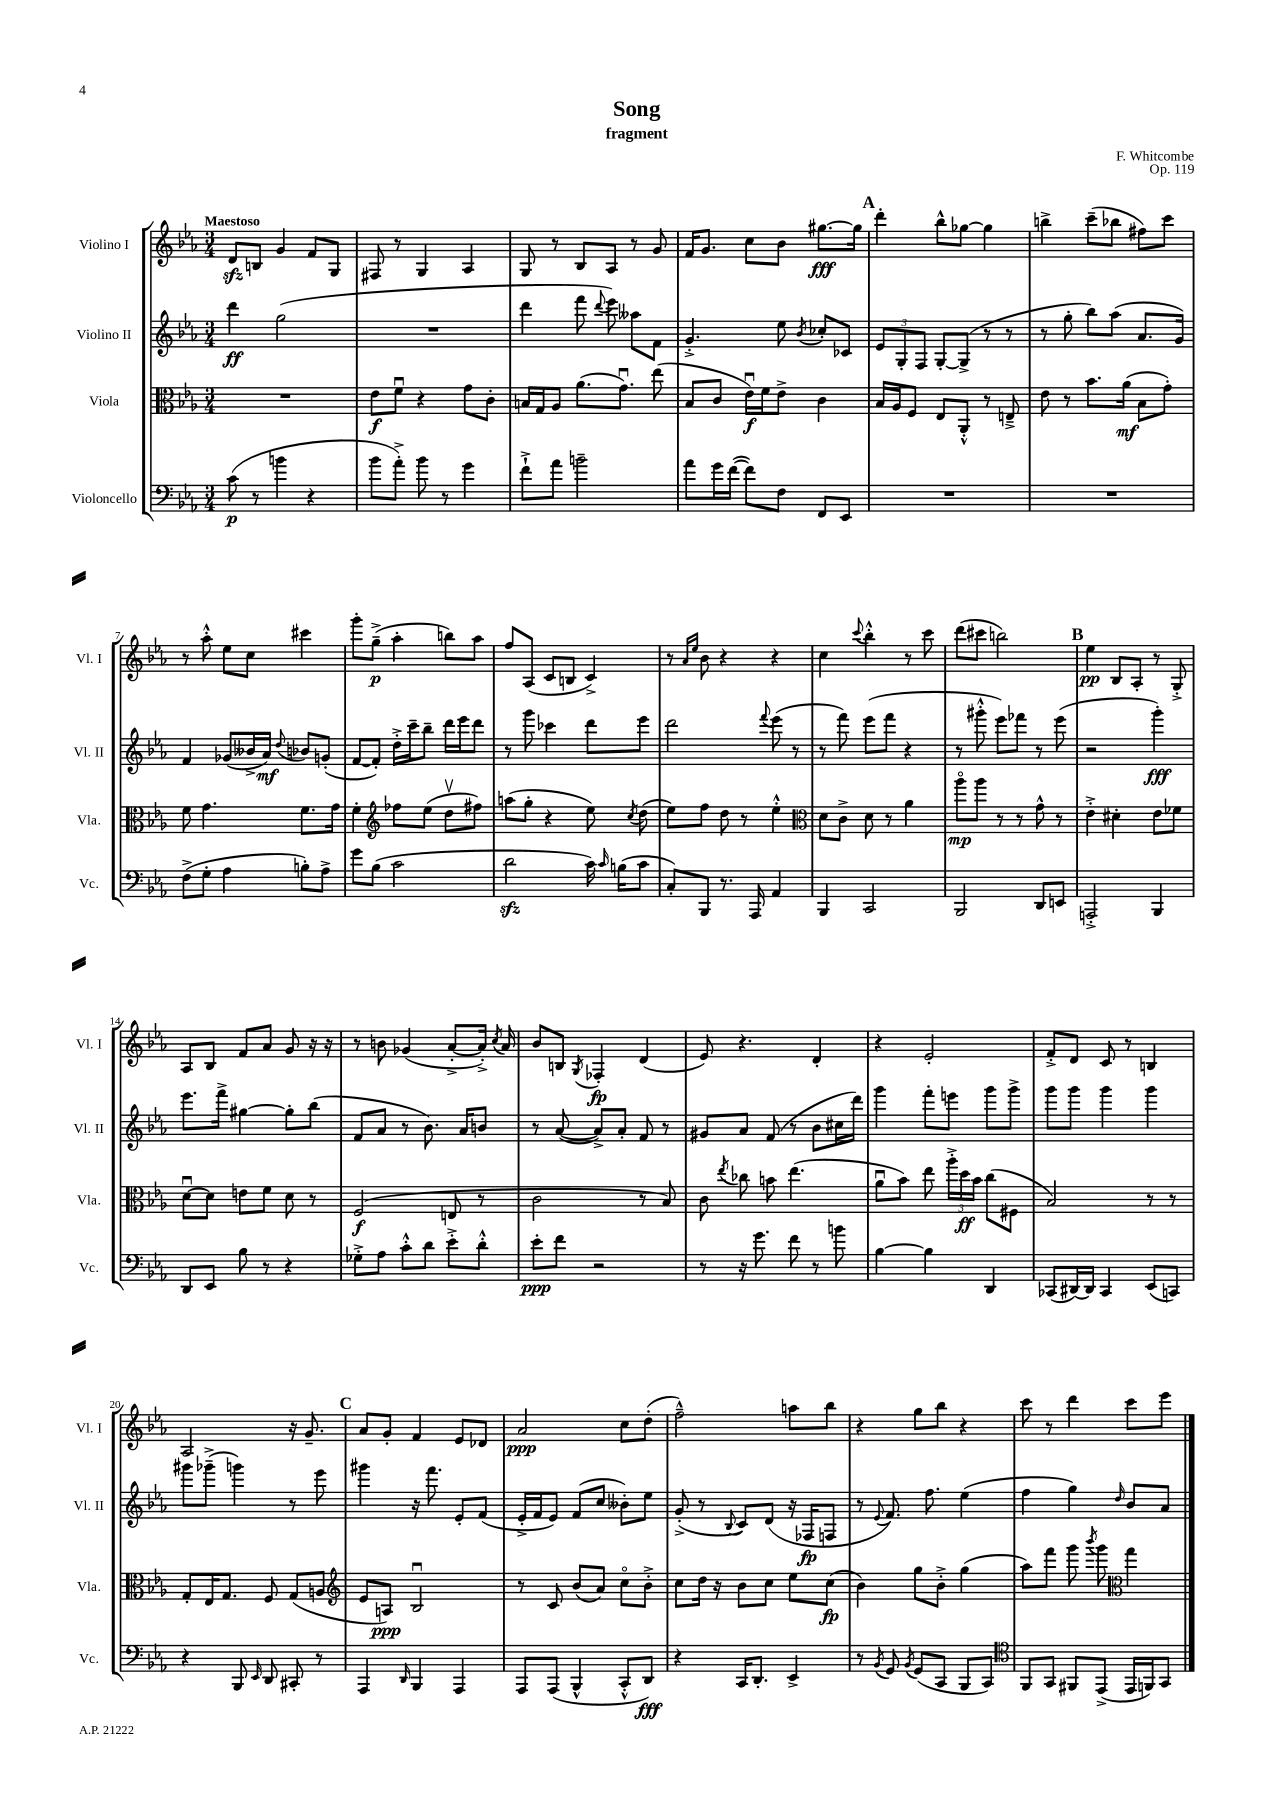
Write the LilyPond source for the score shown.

\header { title = "Song" composer = "F. Whitcombe" subtitle = "fragment" opus = "Op. 119" }
<<
\new StaffGroup <<
\new Staff = "s0" \with { instrumentName = "Violino I" shortInstrumentName = "Vl. I" } {
    \clef treble \key ees \major \numericTimeSignature \time 3/4 \tempo "Maestoso"
    \autoBeamOff d'8[\sfz b8] g'4 f'8[ g8] |
    fis8 r8 g4 aes4 |
    g8 r8 bes8[ aes8] r8 g'8 |
    f'16[ g'8.] c''8[ bes'8] gis''8.[~\fff gis''16] |
    \mark \markup { \bold "A" } d'''4-. bes''8[-^ ges''8]~ ges''4 |
    b''4-> c'''8[--( bes''8] fis''8[) c'''8] |
    r8 aes''8-.-^ ees''8[ c''8] cis'''4 |
    g'''8[-. g''8]--->\p( aes''4-. b''8[) aes''8] |
    f''8[ aes8]( c'8[ b8] c'4->) |
    r8 \grace { aes'16[ ees''16] } bes'8 r4 r4 |
    c''4 \appoggiatura { c'''8 } bes''4-.-^ r8 c'''8 |
    d'''8[( cis'''8] b''2) |
    \mark \markup { \bold "B" } ees''4\pp bes8[ aes8]-. r8 g8-.-> |
    aes8[ bes8] f'8[ aes'8] g'8 r16 r16 |
    r8 b'8 ges'4( aes'8[~-.-> aes'16]-.->) \acciaccatura { c''8 } aes'16 |
    bes'8[ b8] \acciaccatura { g8 } fes4-.\fp d'4( |
    ees'8) r4. d'4-. |
    r4 ees'2-. |
    f'8[-.-> d'8] c'8 r8 b4 |
    aes2 r16 g'8.-- |
    \mark \markup { \bold "C" } aes'8[ g'8]-. f'4 ees'8[ des'8] |
    aes'2\ppp c''8[ d''8]-.( |
    f''2---^) a''8[ bes''8] |
    r4 g''8[ bes''8] r4 |
    c'''8 r8 d'''4 c'''8[ ees'''8] \bar "|." |
}
\new Staff = "s1" \with { instrumentName = "Violino II" shortInstrumentName = "Vl. II" } {
    \clef treble \key ees \major \numericTimeSignature \time 3/4
    \autoBeamOff d'''4\ff g''2( |
    R2. |
    d'''4 f'''8 \appoggiatura { d'''8 } ees'''8) aeses''8[ f'8] |
    g'4.-.-> ees''8 \acciaccatura { bes'8 } ces''8[-. ces'8] |
    \mark \markup { \bold "A" } \tuplet 3/2 { ees'8[ g8-. f8] } g8[~-. g8]->( r8 r8 |
    r8 g''8-. bes''8[) aes''8]( aes'8.[ g'16]) |
    f'4 ges'8[( beses'16-> aes'16]\mf) \appoggiatura { d''8 } bes'8[ g'8]-.( |
    f'8[~ f'8]-.) d''16[-.-> c'''16-- bes''8]-- d'''16[ ees'''16 d'''8] |
    r8 g'''8 ces'''4 d'''8[ ees'''8] |
    d'''2 \appoggiatura { f'''8 } ees'''8( r8 |
    r8 f'''8) ees'''8[( f'''8] r4 |
    r8 gis'''8-.-^ ees'''8[) fes'''8] r8 ees'''8( |
    \mark \markup { \bold "B" } r2 g'''4-.\fff) |
    ees'''8.[ f'''16]-> gis''4~ gis''8[-. bes''8]( |
    f'8[ aes'8] r8 bes'8.) aes'16[ b'8] |
    r8 aes'8~( aes'8[->) aes'8]-. f'8 r8 |
    gis'8[ aes'8] f'8( r8 bes'8[ cis''16 d'''16]) |
    g'''4 f'''8[-. e'''8] g'''8[ g'''8]-> |
    g'''8[ g'''8] g'''4 g'''4 |
    gis'''8[ ges'''8]--->( g'''4) r8 ees'''8 |
    \mark \markup { \bold "C" } gis'''4 r16 f'''8. ees'8[-. f'8]( |
    ees'16[-.-> f'16 ees'8]) f'8[( c''8] beses'8[-.) ees''8] |
    g'8-.->( r8 \appoggiatura { bes8 } c'8[) d'8]( r16 fes16[\fp f8] |
    r8 \appoggiatura { ees'8 } f'8.) f''8. ees''4( |
    f''4 g''4) \grace { d''16 } bes'8[ aes'8] \bar "|." |
}
\new Staff = "s2" \with { instrumentName = "Viola" shortInstrumentName = "Vla." } {
    \clef alto \key ees \major \numericTimeSignature \time 3/4
    \autoBeamOff R2. |
    ees'8[\f f'8]\downbow r4 g'8[ c'8]-. |
    b16[ g16 aes8] aes'8.[( g'8.]\downbow) ees''8( |
    bes8[ c'8] ees'16[\downbow\f) f'16 ees'8]-> c'4 |
    \mark \markup { \bold "A" } bes16[ aes16 f8] ees8[ aes,8]-.-^ r8 e8---> |
    ees'8 r8 bes'8.[ aes'16]\mf( bes8[ g'8]-.) |
    f'8 g'4. f'8.[ g'16] |
    f'4-. \clef treble fes''8[ ees''8]( d''8[\upbow fis''8]) |
    a''8[( g''8]-. r4 ees''8) \acciaccatura { c''8 } d''8( |
    ees''8[) f''8] d''8 r8 ees''4-.-^ |
    \clef alto d'8[ c'8]-> d'8 r8 aes'4 |
    aes''8[\flageolet\mp aes''8] r8 r8 g'8-^ r8 |
    \mark \markup { \bold "B" } ees'4-.-> dis'4-. ees'8[ fes'8] |
    d'8[~\downbow d'8] e'8[ f'8] d'8 r8 |
    f2\f( e8 r8 |
    c'2 r8 bes8) |
    c'8 \acciaccatura { ees''8 } ces''8 b'8 ees''4.( |
    aes'8[\downbow bes'8]) ees''8 \tuplet 3/2 { aes''16[-.-> d''16\ff bes'16] } c''8[( fis8] |
    bes2) r8 r8 |
    g8[-. ees16 g8.] f8 g8[( a8] |
    \mark \markup { \bold "C" } \clef treble ees'8[ a8]\ppp) bes2\downbow |
    r8 c'8 bes'8[( aes'8]) c''8[\flageolet bes'8]-.-> |
    c''8[ d''16] r16 bes'8[ c''8] ees''8[ c''8]\fp( |
    bes'4) g''8[ bes'8]-.-> g''4( |
    aes''8[) f'''8] g'''8 \acciaccatura { bes'''8 } g'''8 \clef alto g''4 \bar "|." |
}
\new Staff = "s3" \with { instrumentName = "Violoncello" shortInstrumentName = "Vc." } {
    \clef bass \key ees \major \numericTimeSignature \time 3/4
    \autoBeamOff c'8\p( r8 b'4 r4 |
    bes'8[ aes'8]-.->) bes'8 r8 g'4 |
    f'8[-!-> aes'8] b'2-- |
    aes'8[ g'16 f'16]~( f'8[) f8] f,8[ ees,8] |
    \mark \markup { \bold "A" } R2. |
    R2. |
    f8[->( g8]-. aes4 b8[-.) aes8]-> |
    g'8[ bes8]( c'2 |
    d'2\sfz c'16) \grace { c'16 } b16[( c'8] |
    c8[-.) bes,,8] r8. aes,,16 aes,4 |
    bes,,4 c,2 |
    bes,,2 d,8[ e,8] |
    \mark \markup { \bold "B" } a,,2-.-> bes,,4 |
    d,8[ ees,8] bes8 r8 r4 |
    ges8[-.-> aes8] c'8[-.-^ d'8] ees'8[-.-> d'8]-.-^ |
    ees'8[-.\ppp f'8] r2 |
    r8 r16 g'8. f'8 r8 b'8 |
    bes4~ bes4 d,4 |
    ces,8[( dis,16~) dis,16] ces,4 ees,8[( c,8]) |
    r4 bes,,8 \grace { ees,16 } d,8 cis,8-. r8 |
    \mark \markup { \bold "C" } aes,,4 \grace { d,16 } bes,,4 aes,,4 |
    aes,,8[ aes,,8]( bes,,4-^ c,8[-.-^ d,8]\fff) |
    r4 c,16[ d,8.]-. ees,4-> |
    r8 \acciaccatura { bes,8 } g,8 \acciaccatura { bes,8 } g,8[( c,8] bes,,8[ c,8]) |
    \clef tenor f,8[ g,8] fis,8[ ees,8]->( ees,16[ f,16) g,8] \bar "|." |
}
>>
>>
